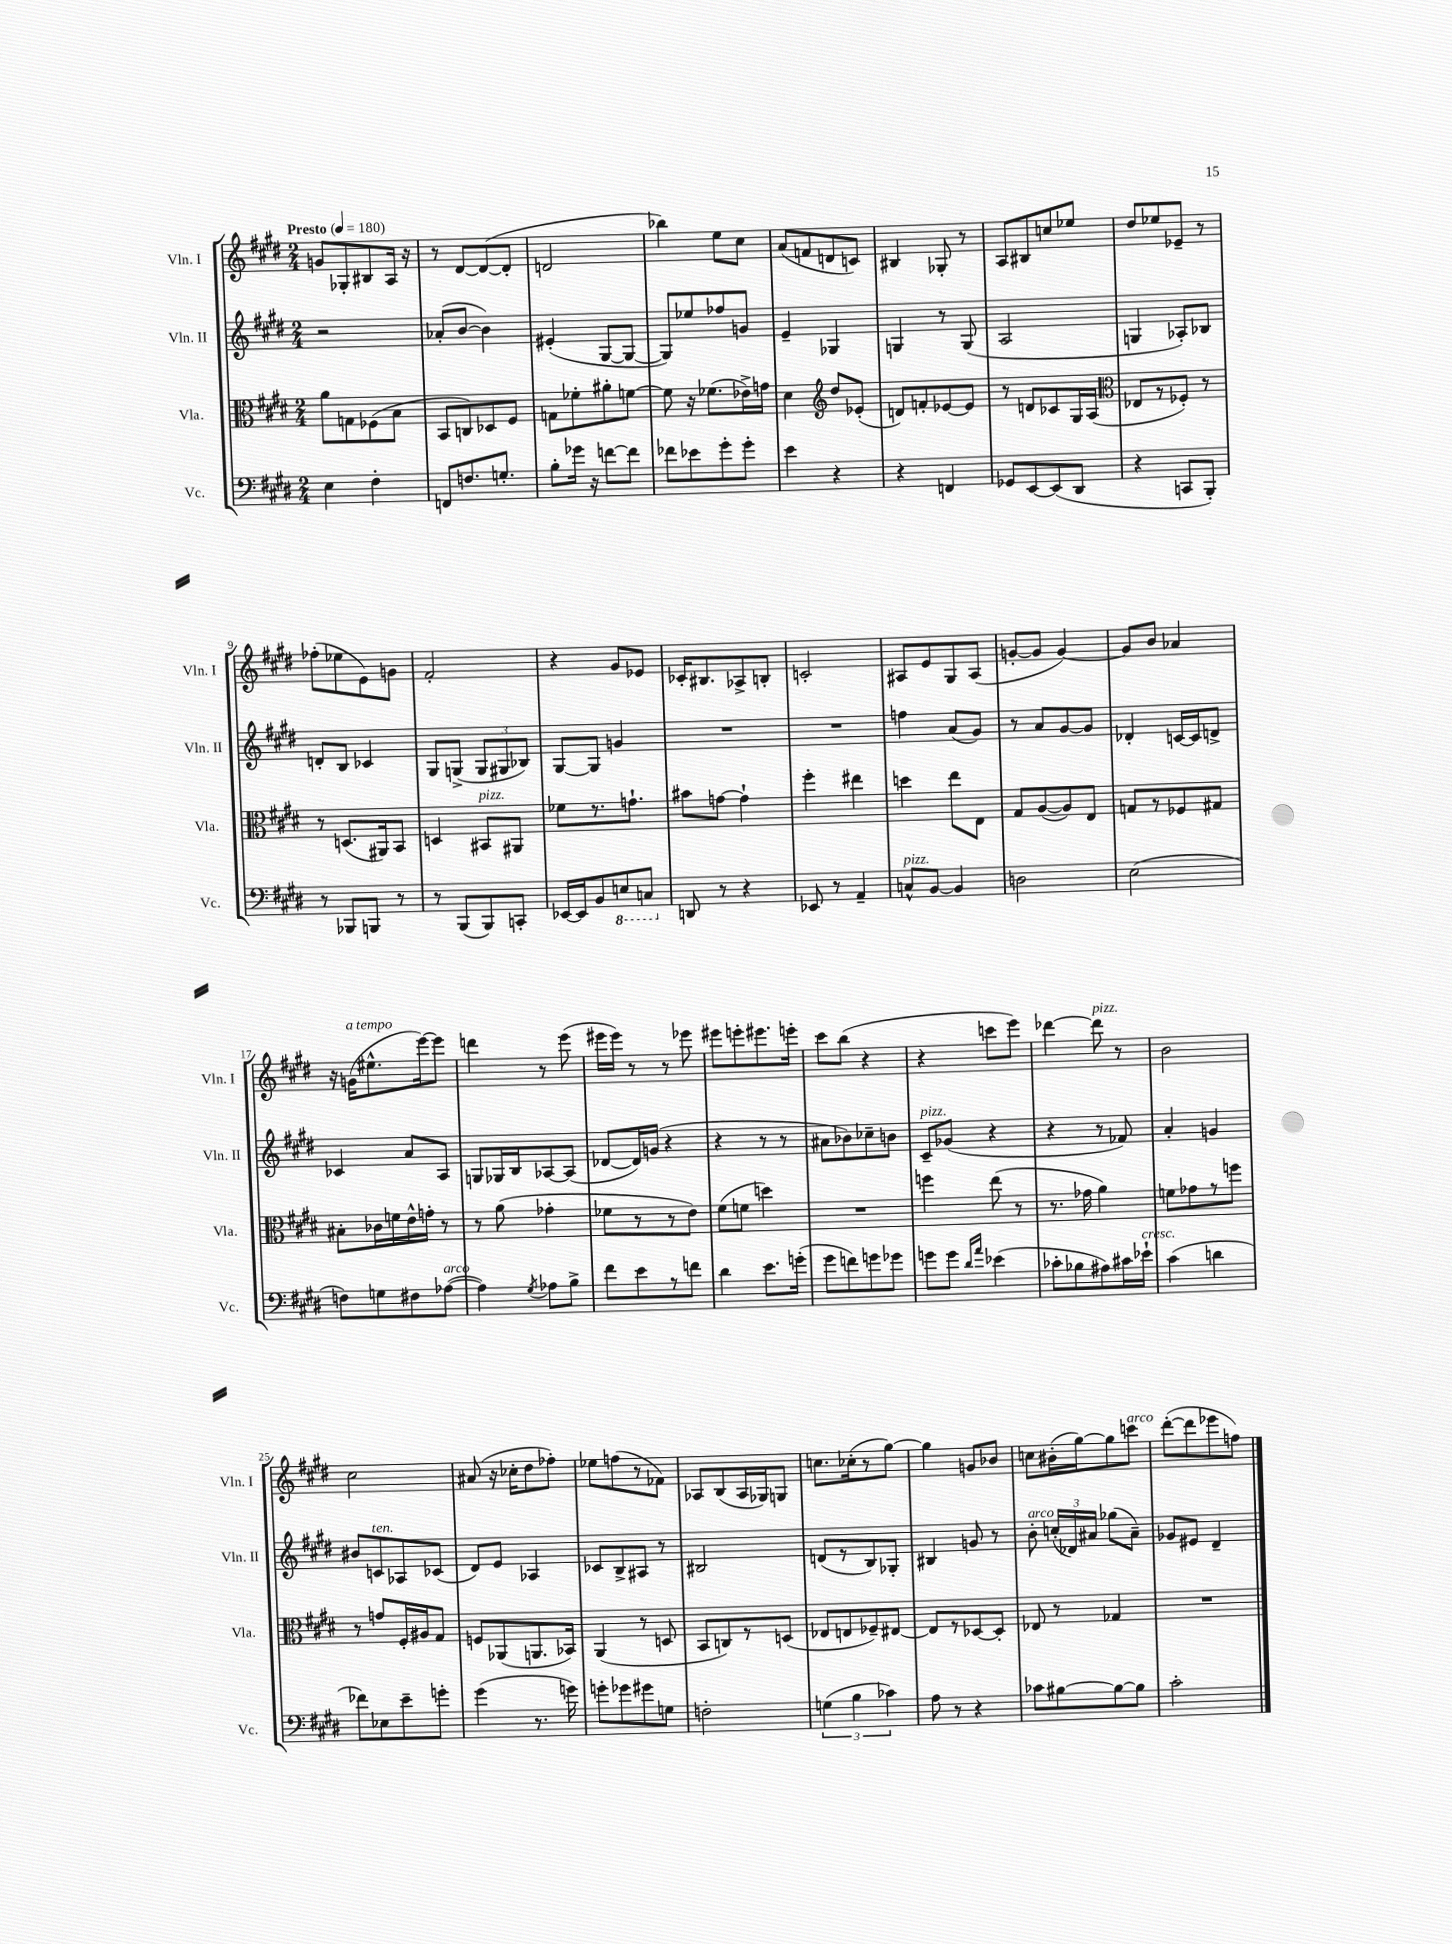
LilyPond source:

<<
\new StaffGroup <<
\new Staff = "s0" \with { instrumentName = "Vln. I" shortInstrumentName = "Vln. I" } {
    \clef treble \key e \major \numericTimeSignature \time 2/4 \tempo "Presto" 4 = 180
    \autoBeamOff g'8[ ges8-. bis8 a16] r16 |
    r8 dis'8[~ dis'8~( dis'8]-. |
    d'2 |
    bes''4) e''8[ cis''8] |
    a'8[( f'8 d'8 c'8]) |
    bis4 ges8-. r8 |
    a8[ bis8 c''8 ees''8] |
    dis''8[ ees''8 ees'8]-- r8 |
    fes''8[-.( ees''8 e'8) g'8] |
    fis'2-. |
    r4 gis'8[ ees'8] |
    ces'16[-. bis8. aes8-> b8]-. |
    c'2-. |
    ais8[ e'8 gis8 ais8]( |
    g'8[~-. g'8] g'4~) |
    g'8[ b'8] aes'4 |
    r16 g'16[^\markup { \italic "a tempo" }( eis''8.-^ e'''16~) e'''8] |
    d'''4 r8 e'''8( |
    eis'''16[ eis'''16]) r8 r8 ees'''8 |
    eis'''8[ e'''8-. eis'''8. e'''16]-. |
    cis'''8[ b''8]( r4 |
    r4 c'''8[ e'''8]) |
    des'''4~ des'''8^\markup { \italic "pizz." } r8 |
    b'2 |
    cis''2 |
    ais'8( r16 ces''16[-. dis''8 fes''8]-.) |
    ees''8[ f''8( r8 fes'8]) |
    aes8[ b8( aes16 ges16) g8] |
    c''8.[ ces''16-.( r8 gis''8]~) |
    gis''4 g'8[ bes'8] |
    c''8[ bis'16-.( gis''16~) gis''8 c'''8]^\markup { \italic "arco" } |
    dis'''8[~-.( dis'''8 ees'''8 f''8]) \bar "|." |
}
\new Staff = "s1" \with { instrumentName = "Vln. II" shortInstrumentName = "Vln. II" } {
    \clef treble \key e \major \numericTimeSignature \time 2/4
    \autoBeamOff r2 |
    aes'8[-.( b'8]~ b'4) |
    eis'4-.( gis8[~ gis8]~ |
    gis8[) ees''8 fes''8 g'8] |
    e'4-- ges4 |
    g4 r8 g8( |
    a2 |
    g4 aes8[-.) bes8] |
    d'8[-. b8] ces'4 |
    gis8[ g8]->( \tuplet 3/2 { g8[ gis8 bes8]) } |
    gis8[~ gis8] g'4 |
    R2 |
    R2 |
    f''4 a'8[( gis'8]) |
    r8 a'8[ gis'8~ gis'8] |
    des'4-. c'16[~ c'16 d'8]-> |
    ces'4 a'8[ a8] |
    g8[ ges16 b16 aes8~ aes8]( |
    des'8[~ des'16) g'16]( r4 |
    r4 r8 r8 |
    ais'8[ bes'8) ces''8-- b'8] |
    cis'8[--^\markup { \italic "pizz." } ges'8]( r4 |
    r4 r8 fes'8) |
    a'4-. g'4 |
    bis'8[ c'8^\markup { \italic "ten." } aes8 ces'8]( |
    dis'8[) e'8] aes4 |
    ces'8[ b8-> ais8] r8 |
    bis2 |
    d'8[( r8 b8) ges8]-. |
    bis4 g'8 r8 |
    b'8-.^\markup { \italic "arco" } \tuplet 3/2 { c''16[-.( des'16) ais'16] } ges''8[( ais'8]--) |
    ges'8[ eis'8] dis'4-- \bar "|." |
}
\new Staff = "s2" \with { instrumentName = "Vla." shortInstrumentName = "Vla." } {
    \clef alto \key e \major \numericTimeSignature \time 2/4
    \autoBeamOff a'8[ g8 fes8( b8] |
    b,8[ c8) des8 fis8] |
    g8[ fes'8-. ais'8-. f'8]~ |
    f'8 r16 fes'8.[( ees'16->) g'16] |
    dis'4 \clef treble dis''8[ ees'8]-.( |
    d'8[) f'8-. ees'8~ ees'8] |
    r8 d'8[ ces'8 gis16 a16]( |
    \clef alto ees8[ r8 fes8]-.) r8 |
    r8 d8.[( ais,16) b,8] |
    d4 bis,8[^\markup { \italic "pizz." } ais,8] |
    fes'8[ r8. g'8.]-! |
    bis'8[ g'8]~ g'4-! |
    fis''4-. eis''4 |
    d''4 e''8[ e8] |
    gis8[ a8~( a8) e8] |
    g8[ r8 fes8 gis8] |
    bis8[-. ces'16 f'16 e'16-^ g'16]-. r8 |
    r8 a'8( ges'4-. |
    fes'8[ r8 r8 e'8]) |
    fis'8[( f'8] d''4) |
    R2 |
    f''4 e''8( r8 |
    r8. ges'16 a'4) |
    f'8[ ges'8 r8 f''8] |
    r8 g'8[ fis16-. ais16 gis8] |
    f8[ aes,8( a,8. bes,16]) |
    a,4( r8 d8 |
    b,8[ c8) r8 d8]( |
    ees8[ e8 fes8--) eis8]~ |
    eis8[ r8 des8~ des8]-. |
    ees8 r8 ges4 |
    R2 \bar "|." |
}
\new Staff = "s3" \with { instrumentName = "Vc." shortInstrumentName = "Vc." } {
    \clef bass \key e \major \numericTimeSignature \time 2/4
    \autoBeamOff e4 fis4-. |
    f,8[ f8. g8.]-. |
    b8[-. ges'16] r16 f'8[~ f'8] |
    fes'8[ ees'8 gis'8-. gis'8]-. |
    e'4 r4 |
    r4 f,4 |
    ges,8[ e,8~ e,8( dis,8] |
    r4 c,8[ b,,8]-.) |
    r8 bes,,8[ b,,8] r8 |
    r8 b,,8[( b,,8) c,8]-. |
    ees,16[~ ees,16 b,8 \ottava #-1 e,8 c,8] \ottava #0 |
    d,8 r8 r4 |
    ees,8 r8 a,4-- |
    c8[-^^\markup { \italic "pizz." } b,8]~ b,4 |
    d2 |
    e2( |
    f8[) g8 fis8 aes8]~^\markup { \italic "arco" }( |
    aes4) \acciaccatura { gis8 } aes8[ b8]-> |
    fis'8[ e'8 r8 f'8] |
    dis'4 e'8.[ g'16]-.( |
    gis'8[ f'8) g'8 ges'8] |
    g'8[ g'8] \grace { dis'16[ a'16] } ees'4( |
    ces'8[-. bes8 ais8) cis'16 ees'16]-!^\markup { \italic "cresc." } |
    cis'4( d'4 |
    fes'8[) ees8 e'8-- g'8]-. |
    gis'4( r8. g'16) |
    g'8[-. ges'8 gis'8 g8] |
    f2-. |
    \tuplet 3/2 { g4( b4 ces'4) } |
    a8 r8 r4 |
    ces'8[ bis8~ bis8~ bis8] |
    cis'2-. \bar "|." |
}
>>
>>
